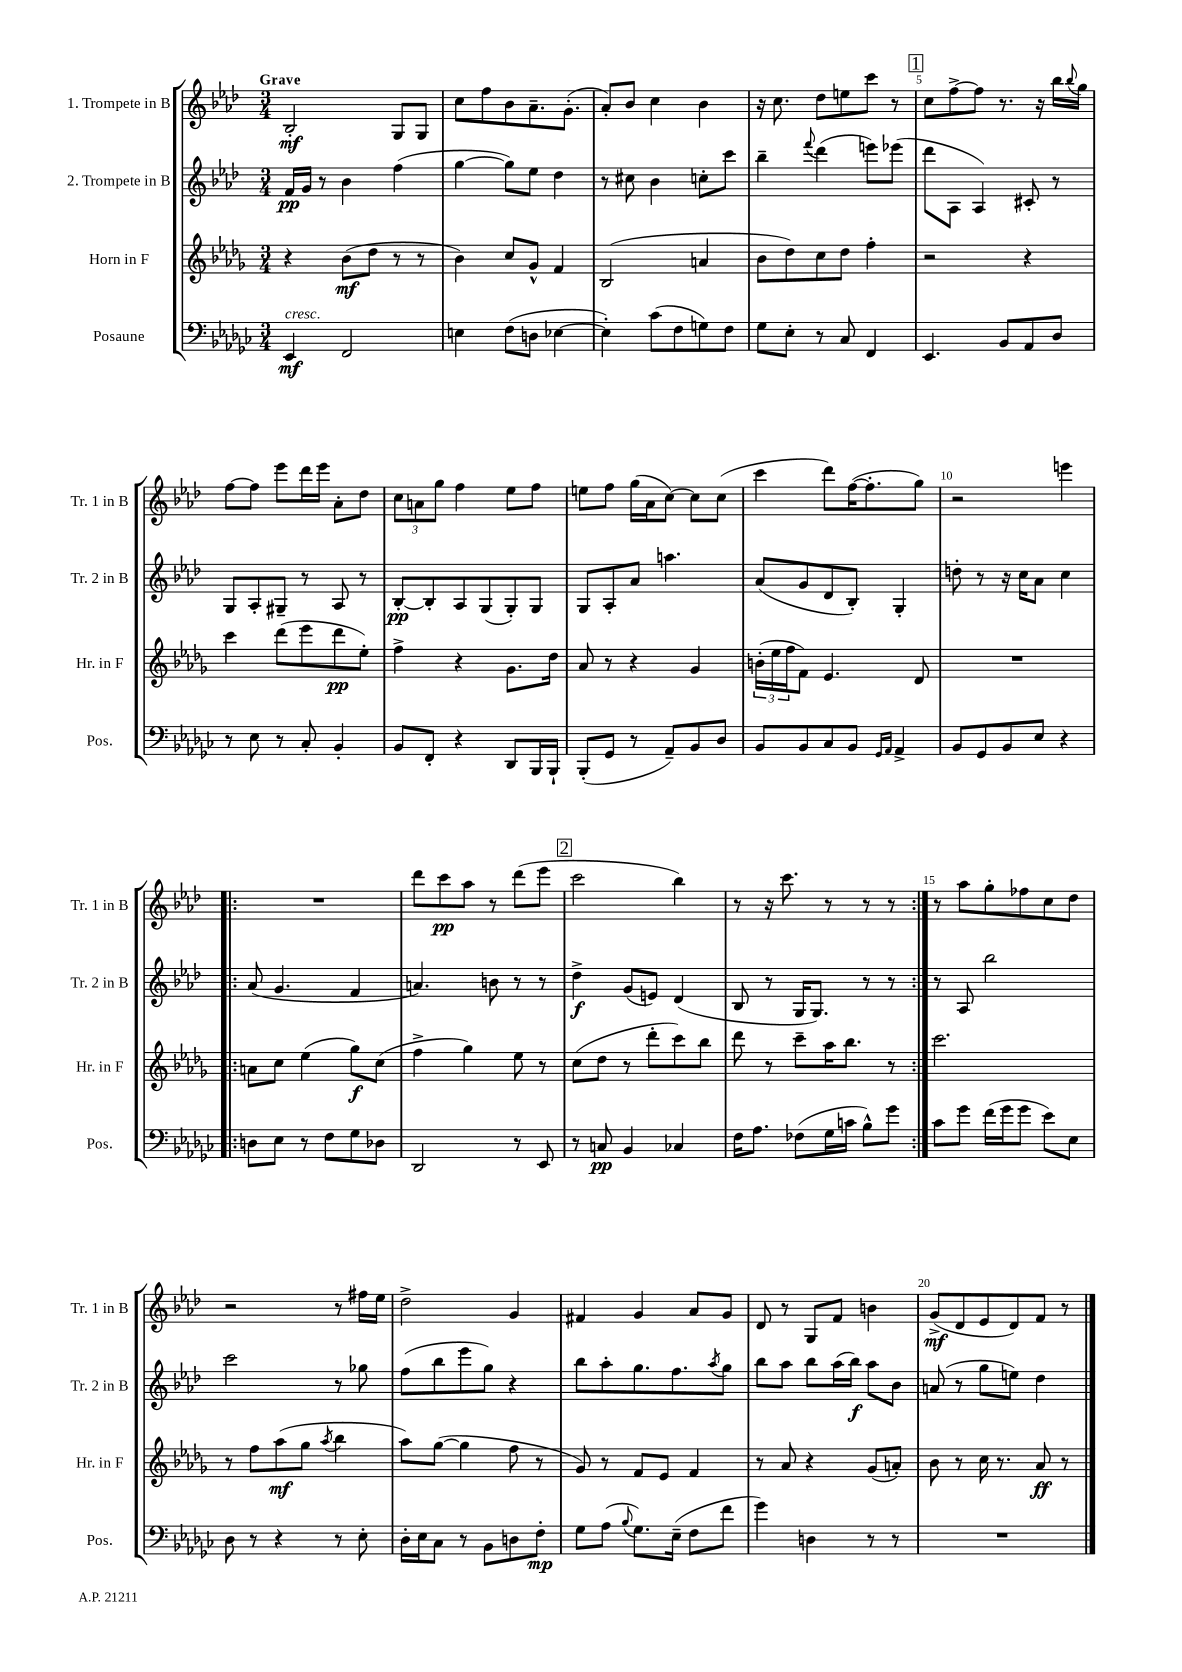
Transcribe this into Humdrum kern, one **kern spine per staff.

**kern	**kern	**kern	**kern
*staff4	*staff3	*staff2	*staff1
*clefF4	*clefG2	*clefG2	*clefG2
*k[b-e-a-d-g-c-]	*k[b-e-a-d-g-]	*k[b-e-a-d-]	*k[b-e-a-d-]
*M3/4	*M3/4	*M3/4	*M3/4
4EE-/	4r	16f/LL	2B-'/
.	.	16g/JJ	.
.	.	8r	.
2FF/	(8b-\L	4b-\	.
.	8dd-\J	.	.
.	8r	(4ff\	8G/L
.	8r	.	8G/J
=	=	=	=
4E\	4b-\)	[4gg\	8cc\L
.	.	.	8ff\
(8F\L	8cc/L	8gg\]L)	8b-\
8D\J	8g-^^/J	8ee-\J	8.a-~\
[4E-\	4f/	4dd-\	.
.	.	.	(8.g'\J
=	=	=	=
4E-'\])	(2B-/	8r	8a-'/L)
.	.	8cc#\	8b-/J
(8c-\L	.	4b-\	4cc\
8F\	.	.	.
8G\)	4a/	8cc'\L	4b-\
8F\J	.	8ccc\J	.
=	=	=	=
8G-\L	8b-\L	4bb-~\	16r
.	.	.	8.cc\
8E-'\J	8dd-\)	.	.
.	.	8qqfff/	.
8r	8cc\	(4ddd-\	8dd-\L
8C-/	8dd-\J	.	8ee\
4FF/	4ff'\	8eee\L)	8ccc\J
.	.	(8eee-\J	8r
=	=	=	=
4.EE-/	2r	8ddd-\L	8cc\L
.	.	8A-\J	[8ff^\
.	.	4A-/)	8ff\]J
8BB-/L	.	.	8.r
8AA-/	4r	8c#'/	.
.	.	.	16r
8D-/J	.	8r	16bb-\LL
.	.	.	8qqbb-/
.	.	.	16gg\JJ
=	=	=	=
8r	4ccc\	8G/L	[8ff\L
8E-\	.	8A-'/	8ff\]J
8r	(8ddd-\L	8G#~/J	8eee-\L
8C-'/	8eee-\	8r	16ddd-\L
.	.	.	16eee-\JJ
4BB-'/	8ddd-\	8A-/	8a-'\L
.	8ee-'\J)	8r	8dd-\J
=	=	=	=
8BB-/L	4ff^\	[8B-'/L	12cc\L
.	.	.	12a\
8FF'/J	.	8B-'/]	.
.	.	.	12gg\J
4r	4r	8A-/	4ff\
.	.	(8G/	.
8DD-/L	8.g-\L	8G'/)	8ee-\L
16BBB-/L	.	8G/J	8ff\J
16BBB-`/JJ	16dd-\Jk	.	.
=	=	=	=
(8BBB-'/L	8a-/	8G/L	8ee\L
8GG-/J	8r	8A-'/	8ff\J
8r	4r	8a-/J	(16gg\LL
.	.	.	16a-\J
8AA-~/L)	.	4.aa\	[8cc\J)
8BB-/	4g-/	.	8cc\]L
8D-/J	.	.	(8cc\J
=	=	=	=
8BB-/L	(24b'\LL	(8a-/L	4ccc\
.	24ee-\	.	.
.	24ff\J	.	.
8BB-/	8f\J)	8g/	.
8C-/	4.e-/	8d-/	8ddd-\L)
8BB-/J	.	8B-'/J)	([16ff\K
.	.	.	8.ff'\]
16qqGG-/LL	.	.	.
16qqAA-/JJ	.	.	.
4AA-^/	.	4G'/	.
.	8d-/	.	8gg\J)
=	=	=	=
8BB-/L	2.r	8dd'\	2r
8GG-/	.	8r	.
8BB-/	.	16r	.
.	.	16cc\LK	.
8E-/J	.	8a-\J	.
4r	.	4cc\	4eee\
=!|:	=!|:	=!|:	=!|:
8D\L	8a\L	(8a-/	2.r
8E-\J	8cc\J	4.g/	.
8r	(4ee-\	.	.
8F\L	.	.	.
8G-\	8gg-\L)	4f/	.
8D-\J	(8cc\J	.	.
=	=	=	=
2DD-/	4ff^\	4.a/)	8ddd-\L
.	.	.	8ccc\
.	4gg-\)	.	8aa-\J
.	.	8b\	8r
8r	8ee-\	8r	(8ddd-\L
8EE-/	8r	8r	8eee-\J
=	=	=	=
8r	(8cc\L	4dd-^\	2ccc\
8C/	8dd-\J	.	.
4BB-/	8r	(8g/L	.
.	8ddd-'\L	8e/J)	.
4C-/	8ccc\)	(4d-/	4bb-\)
.	8bb-\J	.	.
=	=	=	=
16F\LK	8ddd-\	8B-/	8r
8.A-\J	.	.	.
.	8r	8r	16r
.	.	.	8.ccc\
(8F-\L	8ccc~\L	16G/LK	.
.	.	8.G/J)	.
16G-\L	16aa-\K	.	8r
16c\JJ	8.bb-\J	.	.
8B-^^\L)	.	8r	8r
8g-\J	8r	8r	8r
=:|!	=:|!	=:|!	=:|!
8c-\L	2.ccc\	8r	8r
8g-\J	.	8A-/	8aa-\L
(16f\LL	.	2bb-\	8gg'\
16g-\J	.	.	.
8g-\J	.	.	8ff-\
8e-\L)	.	.	8cc\
8E-\J	.	.	8dd-\J
=	=	=	=
8D-\	8r	2ccc\	2r
8r	8ff\L	.	.
4r	(8aa-\	.	.
.	8gg-\J	.	.
.	8qaa-/	.	.
8r	4bb-\	8r	8r
8E-'\	.	8gg-\	16ff#\LL
.	.	.	16ee-\JJ
=	=	=	=
16D-'\LL	8aa-\L)	(8ff\L	2dd-^\
16E-\J	.	.	.
8C-\J	([8gg-\J	8bb-\	.
8r	4gg-\]	8eee-\	.
8BB-\L	.	8gg\J)	.
8D\	8ff\	4r	4g/
8F'\J	8r	.	.
=	=	=	=
8G-\L	8g-/)	8bb-\L	4f#/
(8A-\J	8r	8aa-'\	.
8qqB-/	.	.	.
8.G-\L)	8f/L	8.gg\	4g/
.	8e-/J	.	.
(16E-~\Jk	.	8.ff\	.
8F\L	4f/	.	8a-/L
.	.	8qaa-/	.
8f\J	.	8gg\J	8g/J
=	=	=	=
4g-\)	8r	8bb-\L	8d-/
.	8a-/	8aa-\J	8r
4D\	4r	8bb-\L	8G/L
.	.	(16aa-\L	8f/J
.	.	16bb-\JJ)	.
8r	(8g-/L	8aa-\L	4b\
8r	8a'/J)	8b-\J	.
=	=	=	=
2.r	8b-\	(8a/	(8g^/L
.	8r	8r	8d-/
.	16cc\	8gg\L	8e-/
.	8.r	.	.
.	.	8ee\J)	8d-/)
.	8a-/	4dd-\	8f/J
.	8r	.	8r
==	==	==	==
*-	*-	*-	*-
